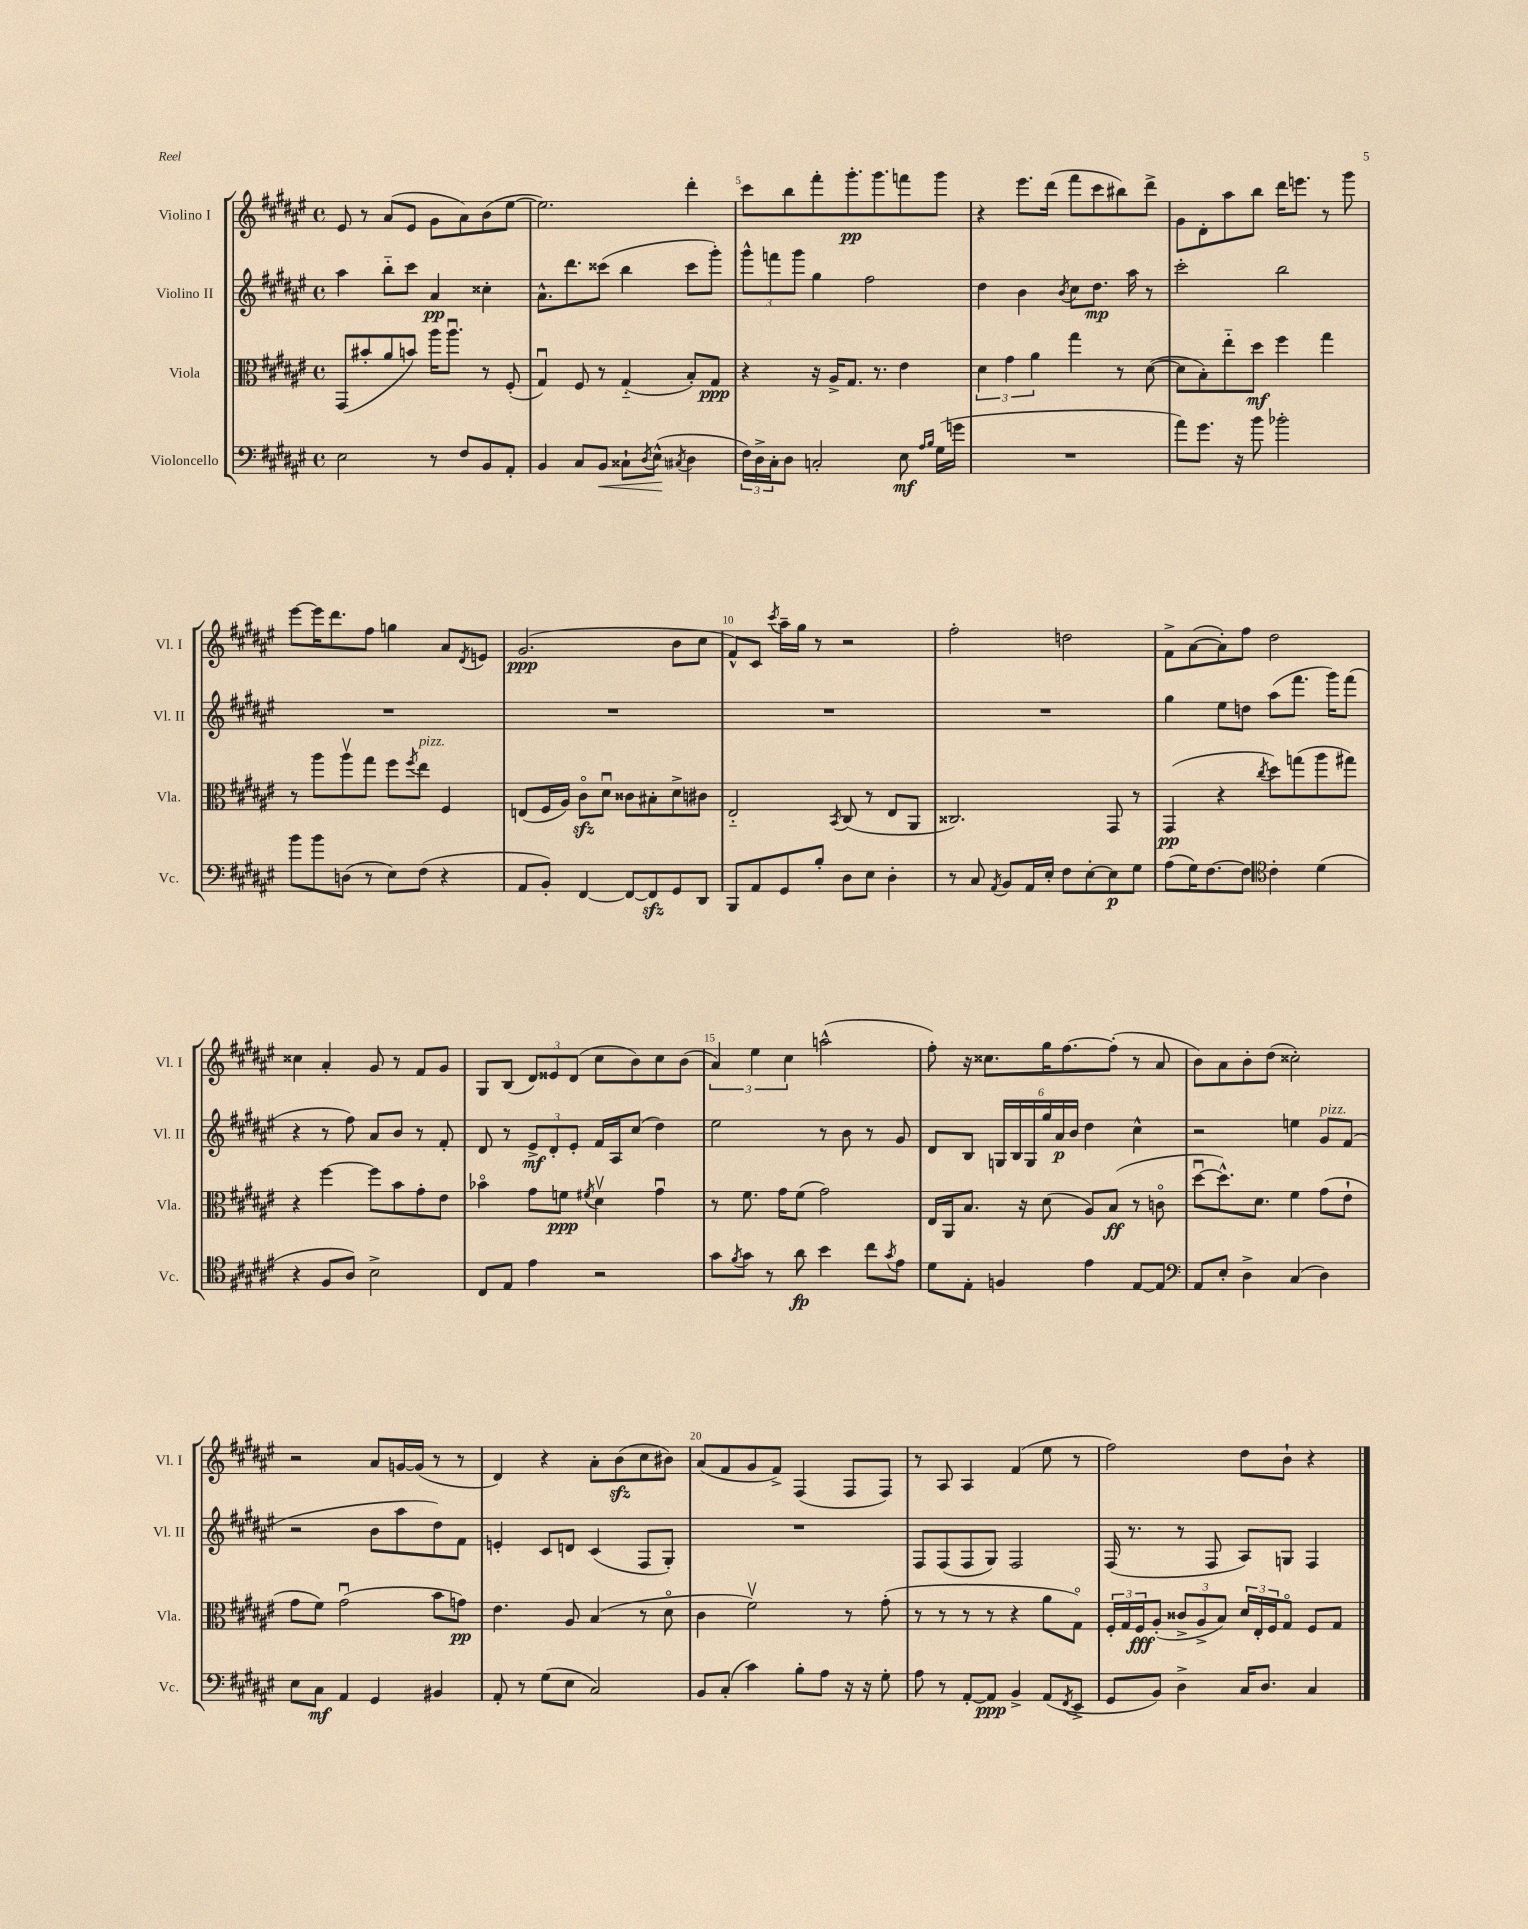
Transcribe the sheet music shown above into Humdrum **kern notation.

**kern	**dynam	**kern	**dynam	**kern	**dynam	**kern	**dynam
*part4	*part4	*part3	*part3	*part2	*part2	*part1	*part1
*staff4	*staff4	*staff3	*staff3	*staff2	*staff2	*staff1	*staff1
*I"Violoncello	*	*I"Viola	*	*I"Violino II	*	*I"Violino I	*
*I'Vc.	*	*I'Vla.	*	*I'Vl. II	*	*I'Vl. I	*
*clefF4	*	*clefC3	*	*clefG2	*	*clefG2	*
*k[f#c#g#d#a#e#]	*	*k[f#c#g#d#a#e#]	*	*k[f#c#g#d#a#e#]	*	*k[f#c#g#d#a#e#]	*
*M4/4	*	*M4/4	*	*M4/4	*	*M4/4	*
*met(c)	*	*met(c)	*	*met(c)	*	*met(c)	*
=3	=3	=3	=3	=3	=3	=3	=3
2E#\	.	(8GG#/L	.	4aa#\	.	8e#/	.
.	.	8b#X'/	.	.	.	8r	.
.	.	8a#/	.	8bb\L	.	(8a#/L	.
.	.	8bn/J)	.	8ccc#\J	.	8e#/J	.
8r	.	16aa#\KL	.	4a#/	pp	8g#\L	.
.	.	8.aa#u\J	.	.	.	.	.
8F#/L	.	.	.	.	.	8a#\)	.
8BB/	.	8r	.	4cc##X'\	.	(8b\	.
8AA#'/J	.	(8F#'/	.	.	.	[8ee#\J	.
=4	=4	=4	=4	=4	=4	=4	=4
4BB/	.	4G#u/)	.	8.a#^^\L	.	2.ee#\])	.
.	.	.	.	8.ddd#\	.	.	.
8C#/L	.	8F#/	.	.	.	.	.
!	!LO:HP:b	!	!	!	!	!	!
8BB/J	<	8r	.	(8ccc##X\J	.	.	.
8C##X`\L	.	(4G#/	.	4bb\	.	.	.
8qD#/	.	.	.	.	.	.	.
(8E#^^\J	.	.	.	.	.	.	.
8qC#X/	.	.	.	.	.	.	.
4D#\	[	8B'/L)	.	8ccc##\L	.	4ddd#'\	.
.	.	8G#/J	ppp	8ggg#'\J)	.	.	.
=5	=5	=5	=5	=5	=5	=5	=5
24F#\LL)	.	4r	.	12ggg#^^\L	.	8ccc#\L	.
24D#^\	.	.	.	.	.	.	.
24C#'\J	.	.	.	12fffn\	.	.	.
8D#\J	.	.	.	.	.	8bb\	.
.	.	.	.	12ggg#\J	.	.	.
2Cn'/	.	16r	.	4gg#\	.	8fff#'\	.
.	.	16A#^/KL	.	.	.	.	.
.	.	8.G#/J	.	.	.	8.ggg#'\	pp
.	.	.	.	2ff#\	.	.	.
.	.	8.r	.	.	.	8.ggg#\	.
8E#\	mf	4e#\	.	.	.	8fffn\	.
16qqA#/LL	.	.	.	.	.	.	.
16qqB/JJ	.	.	.	.	.	.	.
(16G#\LL	.	.	.	.	.	8ggg#\J	.
16gn\JJ	.	.	.	.	.	.	.
=6	=6	=6	=6	=6	=6	=6	=6
1r	.	6d#\	.	4dd#\	.	4r	.
.	.	6g#\	.	.	.	.	.
.	.	.	.	4b\	.	8.eee#\L	.
.	.	6a#\	.	.	.	.	.
.	.	.	.	.	.	(16ddd#\Jk	.
.	.	.	.	8qb/	.	.	.
.	.	4gg#\	.	8cc#\L	.	8fff#\L	.
.	.	.	.	8.dd#\J	mp	8ccc#\	.
.	.	8r	.	.	.	8bb#X\)	.
.	.	.	.	16aa#\	.	.	.
.	.	([8d#\	.	8r	.	8ddd#^\J	.
=7	=7	=7	=7	=7	=7	=7	=7
8a#\L)	.	8d#\L]	.	2ccc#'\	.	8g#\L	.
8.g#\J	.	8B'\)	.	.	.	8d#'\	.
.	.	8ee#\	.	.	.	8aa#\	.
16r	.	.	.	.	.	.	.
8b\	.	8dd#\J	mf	.	.	8bb\J	.
2b-X'\	.	4ff#\	.	2bb\	.	16ddd#\KL	.
.	.	.	.	.	.	8.eeen\J	.
.	.	4gg#\	.	.	.	8r	.
.	.	.	.	.	.	8ggg#\	.
!!LO:LB:g=z
=8	=8	=8	=8	=8	=8	=8	=8
8b\L	.	8r	.	1r	.	[8eee#\L	.
8b\	.	8aa#\L	.	.	.	16eee#\K]	.
.	.	.	.	.	.	8.ddd#\	.
(8Dn\J	.	8aa#v\	.	.	.	.	.
8r	.	8gg#\J	.	.	.	8ff#\J	.
8E#\L)	.	8ff#\L	.	.	.	4ggn\	.
.	.	8qff#/	.	.	.	.	.
!	!	!LO:TX:a:i:t=pizz.	!	!	!	!	!
(8F#\J	.	8ee#\J	.	.	.	.	.
4r	.	4F#/	.	.	.	8a#/L	.
.	.	.	.	.	.	8qd#/	.
.	.	.	.	.	.	8en/J	.
=9	=9	=9	=9	=9	=9	=9	=9
8AA#/L	.	(8En/L	.	1r	.	(2.g#/	ppp
8BB'/J)	.	16F#/L	.	.	.	.	.
.	.	16A#/JJ)	.	.	.	.	.
[4FF#/	.	8c#zz\L	.	.	.	.	.
.	.	8d#u\J	.	.	.	.	.
8FF#/L_	.	8c##X\L	.	.	.	.	.
8FF#zz/]	.	8B#X'\	.	.	.	.	.
8GG#/	.	8d#^\	.	.	.	8b\L	.
8DD#/J	.	8c#X\J	.	.	.	8cc#\J	.
=10	=10	=10	=10	=10	=10	=10	=10
8BBB/L	.	2E#/	.	1r	.	8f#^^/L)	.
8AA#/	.	.	.	.	.	8c#/J	.
.	.	.	.	.	.	8qccc#/	.
8GG#/	.	.	.	.	.	16aa#~\LL	.
.	.	.	.	.	.	16gg#\JJ	.
8B'/J	.	.	.	.	.	8r	.
.	.	8qBB/	.	.	.	.	.
8D#\L	.	(8C#/	.	.	.	2r	.
8E#\J	.	8r	.	.	.	.	.
4D#'\	.	8E#/L	.	.	.	.	.
.	.	8AA#/J	.	.	.	.	.
=11	=11	=11	=11	=11	=11	=11	=11
8r	.	2.C##X/)	.	1r	.	2ff#'\	.
8C#/	.	.	.	.	.	.	.
8qAA#/	.	.	.	.	.	.	.
8BB/L	.	.	.	.	.	.	.
16AA#/L	.	.	.	.	.	.	.
16E#'/JJ	.	.	.	.	.	.	.
8F#\L	.	.	.	.	.	2ddn\	.
[8E#'\	.	.	.	.	.	.	.
8E#\]	p	8GG#/	.	.	.	.	.
8G#\J	.	8r	.	.	.	.	.
=12	=12	=12	=12	=12	=12	=12	=12
(8A#\L	.	(4GG#/	pp	4gg#\	.	8f#^\L	.
16G#\K)	.	.	.	.	.	([8a#\	.
[8.F#\	.	.	.	.	.	.	.
.	.	4r	.	8ee#\L	.	8a#'\])	.
8F#\J]	.	.	.	8ddn\J	.	8ff#\J	.
*clefC4	*	*	*	*	*	*	*
.	.	8qcc#/	.	.	.	.	.
4c#'\	.	8dd#\L)	.	(8aa#\L	.	2dd#\	.
.	.	(8ggn\	.	8.fff#\J	.	.	.
(4d#\	.	8aa#\	.	.	.	.	.
.	.	.	.	16ggg#\KL)	.	.	.
.	.	8gg#X\J)	.	(8fff#\J	.	.	.
!!LO:LB:g=z
=13	=13	=13	=13	=13	=13	=13	=13
4r	.	4r	.	4r	.	4cc##X\	.
8F#/L	.	[4ff#\	.	8r	.	4a#'/	.
8A#/J)	.	.	.	8ff#\)	.	.	.
2B^\	.	8ff#\L]	.	8a#/L	.	8g#/	.
.	.	8b\	.	8b/J	.	8r	.
.	.	8g#'\	.	8r	.	8f#/L	.
.	.	8e#\J	.	8f#'/	.	8g#/J	.
=14	=14	=14	=14	=14	=14	=14	=14
8C#/L	.	4b-X\	.	8d#/	.	8G#/L	.
8E#/J	.	.	.	8r	.	(8B/J	.
4e#\	.	8g#\L	.	12e#^/L	mf	12d#/L)	.
.	.	.	.	12d#'/	.	12e##X/	.
.	.	8fn\J	ppp	.	.	.	.
.	.	.	.	12e#'/J	.	(12d#/J	.
.	.	8qf#X/	.	.	.	.	.
2r	.	4d#v\	.	16f#/LL	.	8cc#\L	.
.	.	.	.	16A#/J	.	.	.
.	.	.	.	(8cc#/J	.	8b\)	.
.	.	4g#u\	.	4dd#\)	.	8cc#\	.
.	.	.	.	.	.	(8b\J	.
=15	=15	=15	=15	=15	=15	=15	=15
8g#\L	.	8r	.	2ee#\	.	6a#/)	.
8qf#/	.	.	.	.	.	.	.
8g#\J	.	8.f#\	.	.	.	.	.
.	.	.	.	.	.	6ee#\	.
8r	.	.	.	.	.	.	.
.	.	16g#\KL	.	.	.	.	.
.	.	.	.	.	.	6cc#\	.
8a#\	fp	(8f#\J	.	.	.	.	.
4b\	.	2g#\)	.	8r	.	(2aan^^\	.
.	.	.	.	8b\	.	.	.
8cc#\L	.	.	.	8r	.	.	.
8qg#/	.	.	.	.	.	.	.
8e#\J	.	.	.	8g#/	.	.	.
=16	=16	=16	=16	=16	=16	=16	=16
8d#\L	.	16E#/LL	.	8d#/L	.	8ff#'\)	.
.	.	16AA#/J	.	.	.	.	.
8E#'\J	.	8.B/J	.	8B/J	.	16r	.
.	.	.	.	.	.	8.cc##X\L	.
4Fn/	.	.	.	24Gn/LL	.	.	.
.	.	.	.	24B/	.	.	.
.	.	16r	.	.	.	.	.
.	.	.	.	24G/	.	.	.
.	.	(8d#\	.	24gg#/	.	16gg#\K	.
.	.	.	.	24a#/	p	.	.
.	.	.	.	.	.	[8.ff#\	.
.	.	.	.	24b/JJ	.	.	.
4e#\	.	8A#/L)	.	4dd#\	.	.	.
.	.	(8B/J	ff	.	.	(8ff#'\J]	.
[8E#/L	.	8r	.	4cc#^^\	.	8r	.
8E#/J]	.	8cn\	.	.	.	8a#/	.
=17	=17	=17	=17	=17	=17	=17	=17
*clefF4	*	*	*	*	*	*	*
8AA#/L	.	[8dd#u\L	.	2r	.	8b\L)	.
8E#'/J	.	8.dd#^^\])	.	.	.	8a#\	.
4D#^\	.	.	.	.	.	8b'\	.
.	.	8.d#\J	.	.	.	.	.
.	.	.	.	.	.	(8dd#\J	.
(4C#/	.	4f#\	.	4een\	.	2cc##X'\)	.
!	!	!	!	!LO:TX:a:i:t=pizz.	!	!	!
4D#\)	.	(8g#\L	.	8g#/L	.	.	.
.	.	8e#`\J	.	(8f#/J	.	.	.
!!LO:LB:g=z
=18	=18	=18	=18	=18	=18	=18	=18
8E#\L	.	8g#\L	.	2r	.	2r	.
8C#\J	mf	8f#\J)	.	.	.	.	.
4AA#/	.	(2g#u\	.	.	.	.	.
4GG#/	.	.	.	8b\L	.	8a#/L	.
.	.	.	.	8aa#\	.	[16gn/L	.
.	.	.	.	.	.	(16g/JJ]	.
4BB#X/	.	8b\L	.	8dd#\)	.	8r	.
.	.	8gn\J)	pp	8f#\J	.	8r	.
=19	=19	=19	=19	=19	=19	=19	=19
8AA#'/	.	4.e#\	.	4en'/	.	4d#/)	.
8r	.	.	.	.	.	.	.
(8G#\L	.	.	.	8c#/L	.	4r	.
8E#\J	.	8A#/	.	8dn/J	.	.	.
2C#/)	.	(4B/	.	(4c#/	.	8a#'\L	.
.	.	.	.	.	.	(8bzz\	.
.	.	8r	.	8F#/L	.	8cc#\	.
.	.	8d#\	.	8G#'/J)	.	8b#X\J)	.
=20	=20	=20	=20	=20	=20	=20	=20
8BB/L	.	4c#\	.	1r	.	(8a#/L	.
(8C#'/J	.	.	.	.	.	8f#/	.
4c#\)	.	2f#v\)	.	.	.	8g#/	.
.	.	.	.	.	.	8f#^/J)	.
8B'\L	.	.	.	.	.	(4F#/	.
8A#\J	.	.	.	.	.	.	.
16r	.	8r	.	.	.	8F#/L	.
16r	.	.	.	.	.	.	.
8G#'\	.	(8g#'\	.	.	.	8F#/J)	.
=21	=21	=21	=21	=21	=21	=21	=21
8A#\	.	8r	.	8F#/L	.	8r	.
8r	.	8r	.	(8F#/	.	8A#/	.
[8AA#'/L	.	8r	.	8F#/	.	4A#/	.
8AA#/J]	ppp	8r	.	8G#/J)	.	.	.
4BB^/	.	4r	.	2F#/	.	(4f#/	.
(8AA#/L	.	8a#\L	.	.	.	8ee#\	.
8qFF#/	.	.	.	.	.	.	.
8EE#^/J	.	8G#\J)	.	.	.	8r	.
=22	=22	=22	=22	=22	=22	=22	=22
8GG#/L	.	24F#'/LL	.	(16F#/	.	2ff#\)	.
.	.	24G#/	.	.	.	.	.
.	.	.	.	8.r	.	.	.
.	.	24F#/J	fff	.	.	.	.
8BB/J)	.	(8A#'/J	.	.	.	.	.
4D#^\	.	12c##X^/L	.	8r	.	.	.
.	.	12A#^/	.	.	.	.	.
.	.	.	.	8F#/	.	.	.
.	.	12B/J)	.	.	.	.	.
16C#/KL	.	24d#/LL	.	8A#/L)	.	8dd#\L	.
.	.	24E#'/	.	.	.	.	.
8.D#/J	.	.	.	.	.	.	.
.	.	24F#/J	.	.	.	.	.
.	.	8G#/J	.	8Gn/J	.	8b`\J	.
4C#/	.	8F#/L	.	4F#/	.	4r	.
.	.	8G#/J	.	.	.	.	.
==	==	==	==	==	==	==	==
*-	*-	*-	*-	*-	*-	*-	*-
